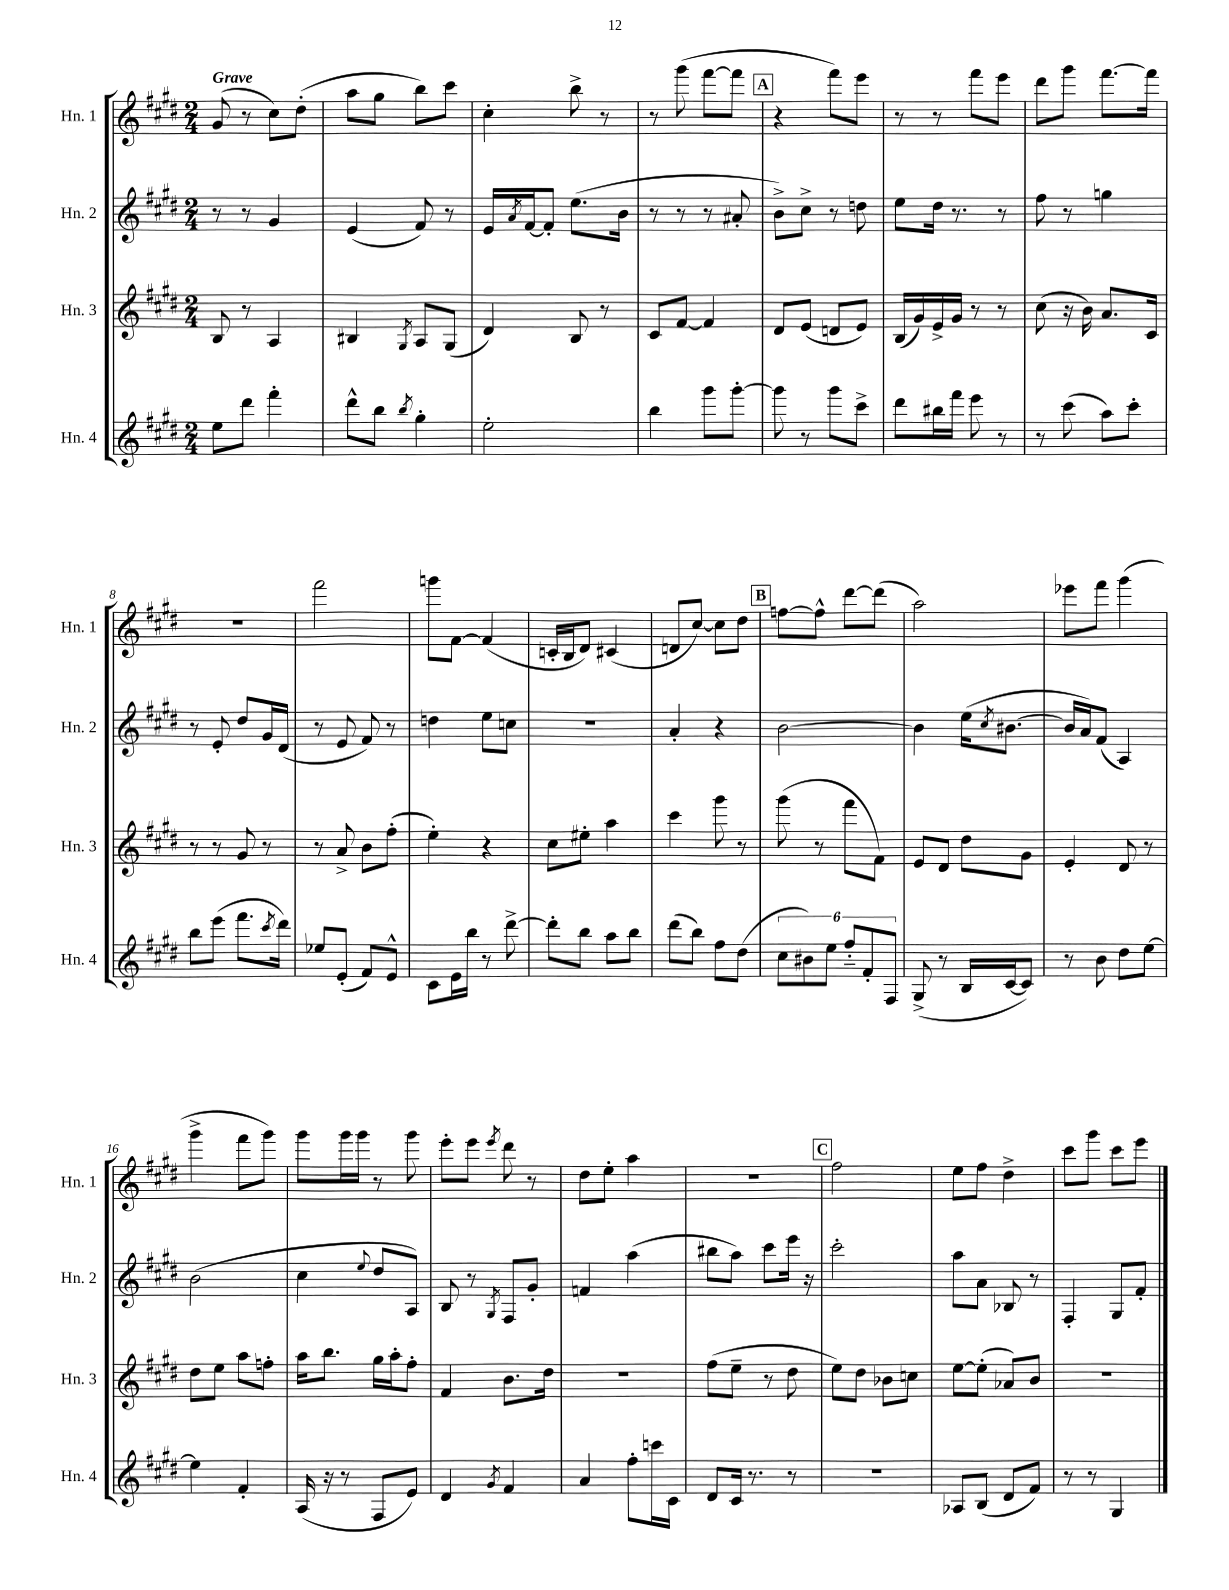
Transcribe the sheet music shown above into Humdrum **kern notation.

**kern	**kern	**kern	**kern
*part4	*part3	*part2	*part1
*staff4	*staff3	*staff2	*staff1
*I"Hn. 4	*I"Hn. 3	*I"Hn. 2	*I"Hn. 1
*I'Hn. 4	*I'Hn. 3	*I'Hn. 2	*I'Hn. 1
*clefG2	*clefG2	*clefG2	*clefG2
*k[f#c#g#d#]	*k[f#c#g#d#]	*k[f#c#g#d#]	*k[f#c#g#d#]
*M2/4	*M2/4	*M2/4	*M2/4
=1	=1	=1	=1
!	!	!	!LO:TX:a:B:t=Grave
8ee\L	8B/	8r	(8g#/
8ddd#\J	8r	8r	8r
4fff#'\	4A/	4g#/	8cc#\L)
.	.	.	(8dd#'\J
=2	=2	=2	=2
8ddd#^^\L	4B#X/	(4e/	8aa\L
8bb\J	.	.	8gg#\J
8qbb/	8qG#/	.	.
4gg#'\	8A/L	8f#/)	8bb\L)
.	(8G#/J	8r	8ccc#\J
=3	=3	=3	=3
2ee'\	4d#/)	16e/LL	4cc#'\
.	.	8qa/	.
.	.	[16f#/J	.
.	.	8f#'/J]	.
.	8B/	(8.ee\L	8bb^\
.	8r	.	8r
.	.	16b\Jk	.
=4	=4	=4	=4
4bb\	8c#/L	8r	8r
.	[8f#/J	8r	(8ggg#\
8ggg#\L	4f#/]	8r	[8fff#\L
[8ggg#'\J	.	8a#X'/	8fff#\J]
!!LO:REH:place=s1:t=A
=5	=5	=5	=5
8ggg#\]	8d#/L	8b^\L)	4r
8r	(8e/J	8cc#^\J	.
8ggg#\L	8dn/L	8r	8fff#\L)
8ccc#^\J	8e/J)	8ddn\	8eee\J
=6	=6	=6	=6
8ddd#\L	(16B/LL	8ee\L	8r
.	16g#/)	.	.
16bb#X\L	16e^/	16dd#\Jk	8r
16fff#\JJ	16g#/JJ	8.r	.
8eee\	8r	.	8fff#\L
8r	8r	8r	8eee\J
=7	=7	=7	=7
8r	(8cc#\	8ff#\	8ddd#\L
(8ccc#\	16r	8r	8ggg#\J
.	16b\)	.	.
8aa\L)	8.a/L	4ggn\	[8.fff#\L
8ccc#'\J	.	.	.
.	16c#/Jk	.	16fff#\Jk]
!!LO:LB:g=z
=8	=8	=8	=8
8bb\L	8r	8r	2r
(8eee\J	8r	8e'/	.
8.fff#\L	8g#/	8dd#/L	.
.	8r	16g#/L	.
8qccc#/	.	.	.
16ddd#\Jk)	.	(16d#/JJ	.
=9	=9	=9	=9
8ee-X/L	8r	8r	2fff#\
(8e'/J	8a^/	8e/	.
8f#/L)	8b\L	8f#/)	.
8e^^/J	(8ff#'\J	8r	.
=10	=10	=10	=10
8c#\L	4ee'\)	4ddn\	8gggn\L
16e\L	.	.	[8f#\J
16bb\JJ	.	.	.
8r	4r	8ee\L	(4f#/]
[8ddd#^\	.	8ccn\J	.
=11	=11	=11	=11
8ddd#'\L]	8cc#\L	2r	16cn'/LL
.	.	.	16B/J
8bb\J	8ee#X'\J	.	8d#/J)
8aa\L	4aa\	.	(4c#X/
8bb\J	.	.	.
=12	=12	=12	=12
(8ddd#\L	4ccc#\	4a'/	8dn/L
8bb\J)	.	.	[8cc#/J)
8ff#\L	8ggg#\	4r	8cc#\L]
(8dd#\J	8r	.	8dd#\J
!!LO:REH:place=s1:t=B
=13	=13	=13	=13
12cc#\L	(8ggg#\	[2b\	[8ffn\L
12b#X\)	.	.	.
.	8r	.	8ff^^\J]
12ee\J	.	.	.
12ff#/L	8fff#\L	.	[8ddd#\L
12f#'/	.	.	.
.	8f#\J)	.	(8ddd#\J]
12F#/J	.	.	.
=14	=14	=14	=14
(8G#^/	8e/L	4b\]	2aa\)
8r	8d#/J	.	.
16B/LL	8dd#\L	(16ee\KL	.
.	.	8qcc#/	.
[16c#/J	.	[8.b#X\J	.
8c#/J])	8g#\J	.	.
=15	=15	=15	=15
8r	4e'/	16b#/LL]	8eee-X\L
.	.	16a/J)	.
8b\	.	(8f#/J	8fff#\J
8dd#\L	8d#/	4A/)	(4ggg#\
[8ee\J	8r	.	.
!!LO:LB:g=z
=16	=16	=16	=16
4ee\]	8dd#\L	(2b\	4ggg#^\
.	8ee\J	.	.
4f#'/	8aa\L	.	8fff#\L
.	8ffn'\J	.	8ggg#\J)
=17	=17	=17	=17
(16A/	16aa\KL	4cc#\	8ggg#\L
16r	8.bb\J	.	.
8r	.	.	16ggg#\L
.	.	.	16ggg#\JJ
.	.	8qqee/	.
8F#/L	16gg#\LL	8dd#/L	8r
.	16aa'\J	.	.
8e/J)	8ff#'\J	8A/J)	8ggg#\
=18	=18	=18	=18
4d#/	4f#/	8B/	8eee'\L
.	.	8r	8eee\J
8qg#/	.	8qG#/	8qeee/
4f#/	8.b\L	8F#/L	8ddd#\
.	.	8g#'/J	8r
.	16dd#\Jk	.	.
=19	=19	=19	=19
4a/	2r	4fn/	8dd#\L
.	.	.	8ee'\J
8ff#'\L	.	(4aa\	4aa\
16cccn\L	.	.	.
16c#\JJ	.	.	.
=20	=20	=20	=20
8d#/L	(8ff#\L	8bb#X\L	2r
16c#/Jk	8ee~\J	8aa\J)	.
8.r	.	.	.
.	8r	8ccc#\L	.
8r	8dd#\	16eee\Jk	.
.	.	16r	.
!!LO:REH:place=s1:t=C
=21	=21	=21	=21
2r	8ee\L)	2ccc#'\	2ff#\
.	8dd#\J	.	.
.	8b-X\L	.	.
.	8ccn\J	.	.
=22	=22	=22	=22
8A-X/L	[8ee\L	8aa\L	8ee\L
(8B/J	(8ee'\J]	8a\J	8ff#\J
8d#/L	8a-X/L)	8B-X/	4dd#^\
8f#/J)	8b/J	8r	.
=23	=23	=23	=23
8r	2r	4F#'/	8ccc#\L
8r	.	.	8ggg#\J
4G#/	.	8G#/L	8ccc#\L
.	.	8f#'/J	8eee\J
==	==	==	==
*-	*-	*-	*-
